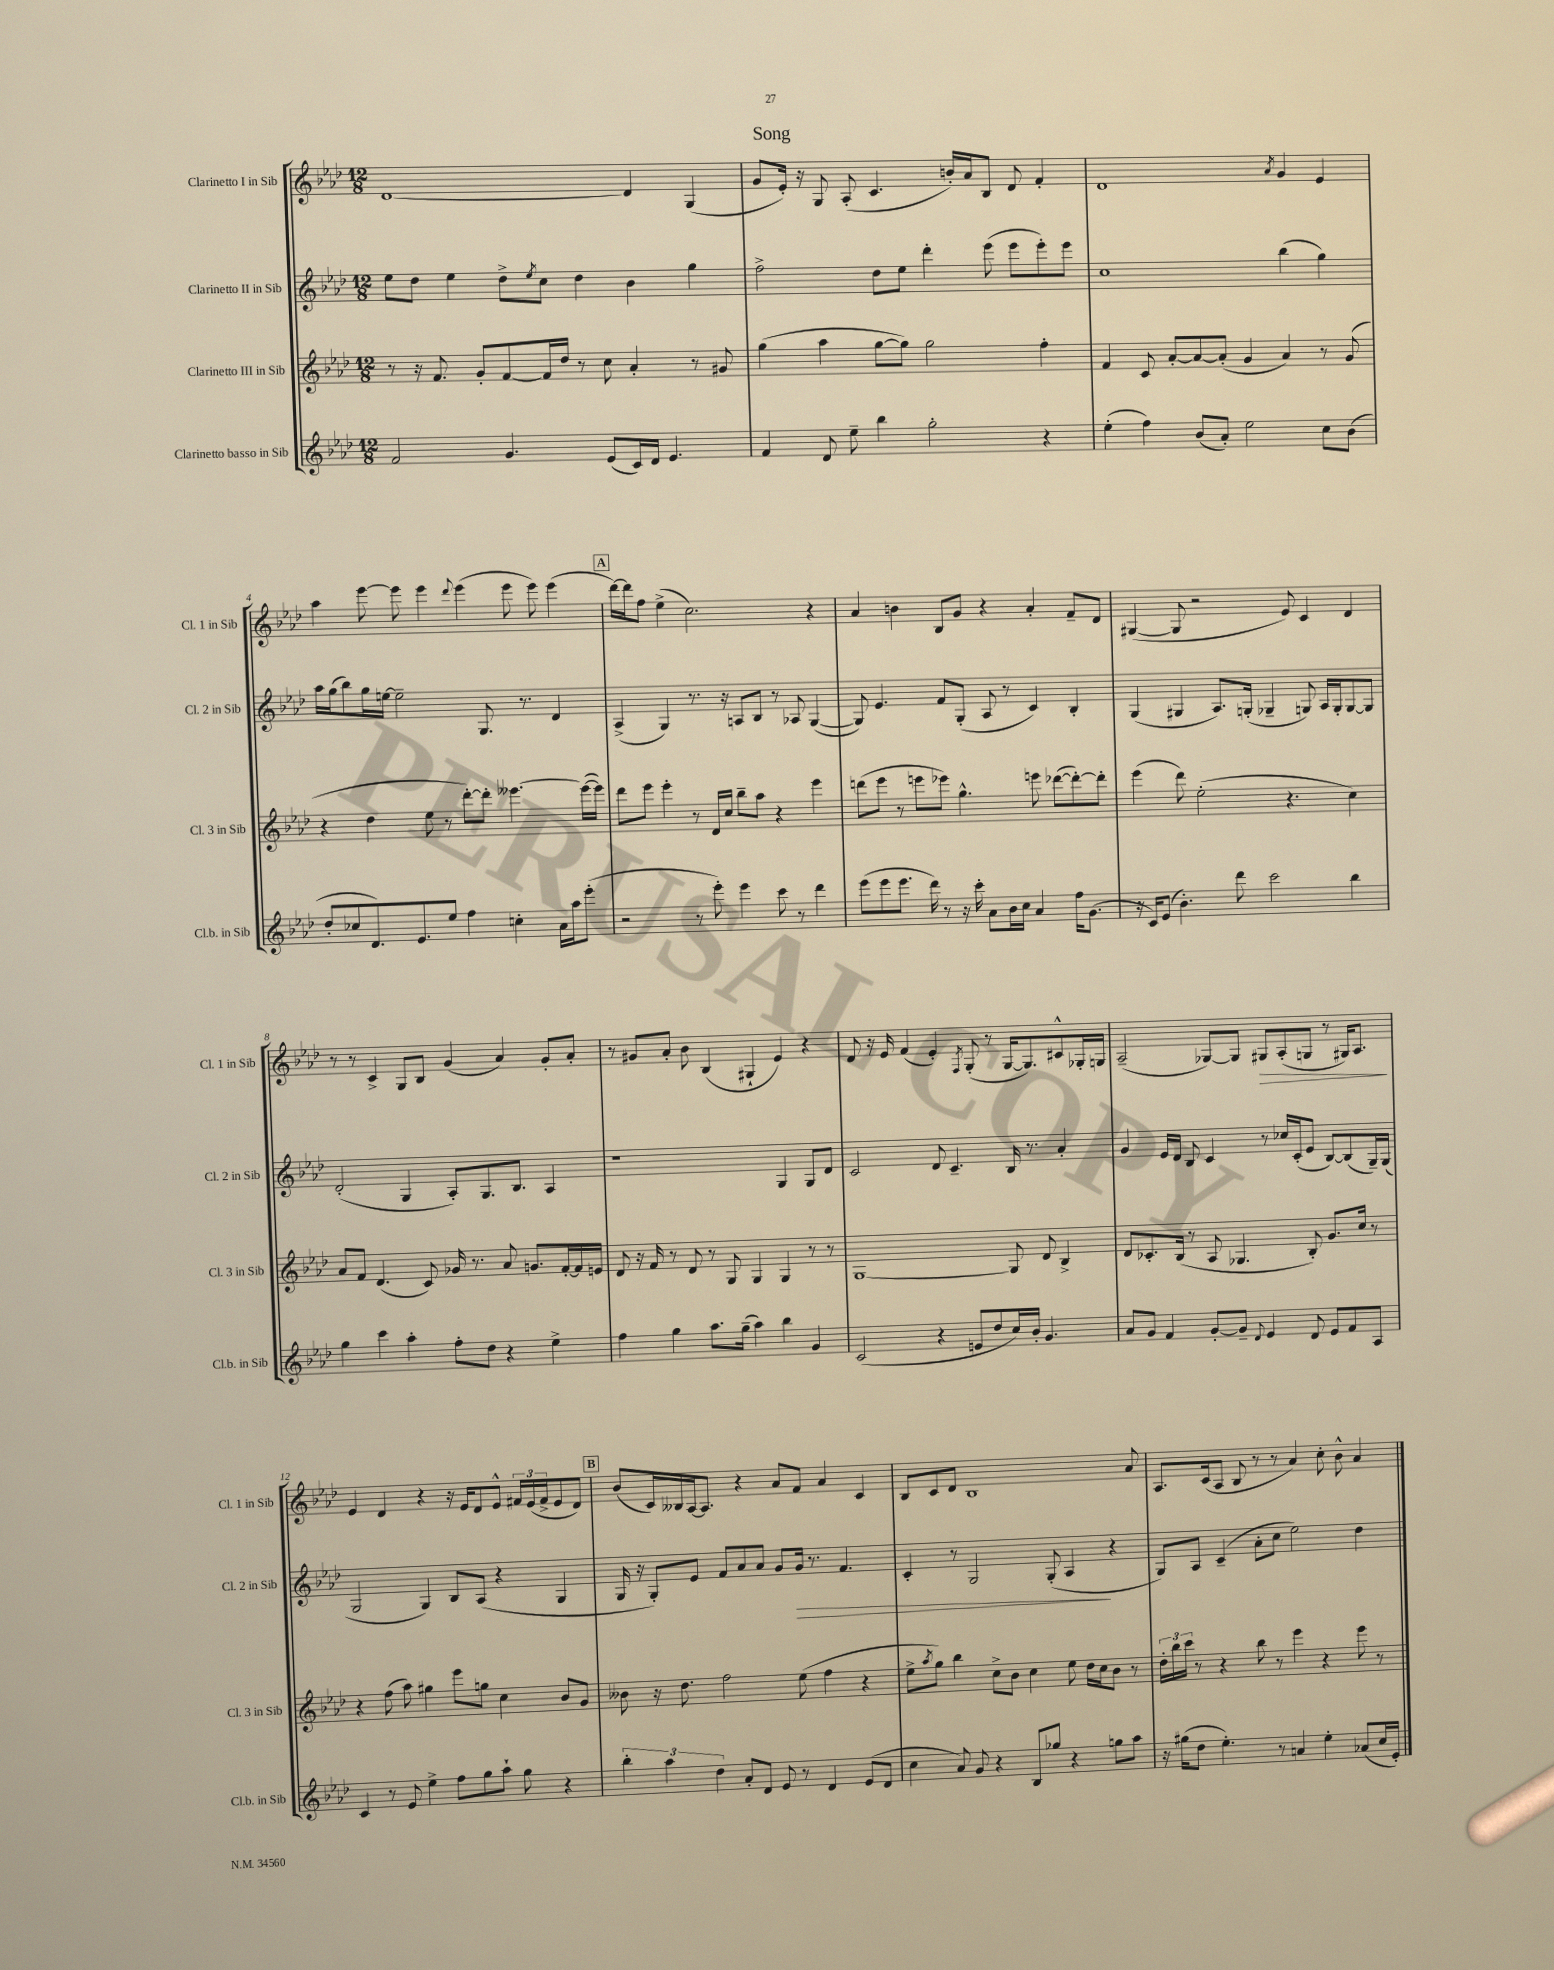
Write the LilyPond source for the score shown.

\header { title = "Song" }
<<
\new StaffGroup <<
\new Staff = "s0" \with { instrumentName = "Clarinetto I in Sib" shortInstrumentName = "Cl. 1 in Sib" } {
    \clef treble \key aes \major \numericTimeSignature \time 12/8
    des'1~ des'4 g4( |
    g'8 ees'16-.) r16 g8 aes8-.( c'4. b'16-.) aes'16 bes8 des'8 f'4-. |
    des'1 \acciaccatura { aes'8 } g'4 ees'4 |
    aes''4 ees'''8~ ees'''8 ees'''4 \appoggiatura { des'''8 } ees'''4( ees'''8 ees'''8) ees'''4( |
    \mark \markup { \box "A" } des'''16~) des'''16 f''8 ees''4->( c''2.) r4 |
    aes'4 b'4 bes8 g'8 r4 aes'4-. f'8-- des'8 |
    gis4~( gis8 r2 ees'8) c'4 des'4 |
    r8 r8 c'4-> g8 bes8 g'4( aes'4) g'8-. aes'8-. |
    r8 gis'8 aes'8-. bes'8 bes4( gis4-! ees'4) r4 |
    des'8 r16 ees'16 f'4( ees'4-.) \acciaccatura { f8 } g8-.( r8 g16~ g8.) cis'8-^ ges16-. g16 |
    aes2--( ges8~) ges8 gis8\> aes8-.( g8 r8 gis16) aes8.\! |
    ees'4 des'4 r4 r16 ees'16 des'8 ees'8-^ \tuplet 3/2 { fis'16 ees'16( fis'16-> } ees'8 des'8) |
    \mark \markup { \box "B" } bes'8( c'16) beses16 aes16~ aes8. r4 aes'8 f'8 aes'4 c'4 |
    bes8 c'8 des'8 bes1 aes'8 |
    aes8. c'16( aes8 bes8 r8 r8 aes'4) c''8-. bes'8-^ aes'4 \bar "|." |
}
\new Staff = "s1" \with { instrumentName = "Clarinetto II in Sib" shortInstrumentName = "Cl. 2 in Sib" } {
    \clef treble \key aes \major \numericTimeSignature \time 12/8
    ees''8 des''8 ees''4 des''8-> \acciaccatura { ees''8 } c''8 des''4 bes'4 g''4 |
    f''2-> des''8 ees''8 des'''4-. ees'''8( ees'''8 ees'''8-.) ees'''8 |
    c''1 bes''4( g''4) |
    aes''16 g''16( bes''8) g''16 e''16~ e''2-- g8. r8. des'4 |
    \mark \markup { \box "A" } aes4->( g4) r8. r16 a8 bes8 r8 aes8 g4~( |
    g8) ees'4. f'8 g8-.( aes8 r8 c'4) bes4-. |
    g4( gis4 aes8.) g16-.( ges4-- g8) aes16 g16-. g8~ g8 |
    des'2-.( g4 aes8-.) g8. bes8. aes4 |
    r1 g4 g8 des'8 |
    c'2 des'8 c'4.-- bes16 r8. aes'4-. |
    g'4 ees'16 des'16 bes8 c'4 r8 ces''16 c'16-.( ees'8 bes8~) bes8( g16--) g16( |
    g2 g4) bes8 aes8( r4 g4 |
    \mark \markup { \box "B" } g16 r16 g8-.) ees'8 f'8 aes'8 aes'8 g'8 g'16\> r8. f'4. |
    c'4-. r8 g2 g8-.( aes4\! r4 |
    g8) aes8 c'4--( aes'8-. c''8 ees''2) des''4 \bar "|." |
}
\new Staff = "s2" \with { instrumentName = "Clarinetto III in Sib" shortInstrumentName = "Cl. 3 in Sib" } {
    \clef treble \key aes \major \numericTimeSignature \time 12/8
    r8 r16 f'8. g'8-. f'8~ f'16 des''16 r8 c''8 aes'4-. r8 gis'8 |
    g''4( aes''4 g''8~ g''8) g''2 f''4-. |
    f'4 c'8 aes'8~-. aes'8~ aes'8-.( g'4 aes'4) r8 g'8( |
    r4 des''4 ees''8 r8 des'''8~-.) des'''8-. eeses'''4.~ eeses'''16~( eeses'''16) |
    \mark \markup { \box "A" } des'''8 ees'''8 ees'''4-. r8 des'16 c''16 bes''8-- aes''8 r4 ees'''4 |
    d'''8( ees'''8 r8 e'''8 ees'''8) g''4.-^ e'''8 des'''8~( des'''8~-.) des'''8-. |
    ees'''4( des'''8) ees''2-.( r4. c''4) |
    aes'8 f'8 des'4.( c'8) ges'16 r8. aes'8 g'8. f'16~-. f'16 e'16 |
    des'8 r16 f'16 r8 des'8 r8 g8 g4 g4 r8 r8 |
    g1~ g8 des'8 bes4-> |
    des'8 ces'8.-. bes16( r8 aes8 ges4. bes8-.) g'8. c''16 r8 |
    r4 f''8( aes''8) gis''4 ees'''8 g''8 c''4 bes'8 g'8 |
    \mark \markup { \box "B" } beses'8 r16 des''8. f''2 ees''8( f''4 r4 |
    ees''8-> \acciaccatura { aes''8 } g''8) bes''4 c''8-> bes'8 c''4 ees''8 des''16 c''16 bes'8 r8 |
    \tuplet 3/2 { des''16-. bes''16 c'''16 } r8 r4 bes''8 r8 ees'''4 r4 ees'''8 r8 \bar "|." |
}
\new Staff = "s3" \with { instrumentName = "Clarinetto basso in Sib" shortInstrumentName = "Cl.b. in Sib" } {
    \clef treble \key aes \major \numericTimeSignature \time 12/8
    f'2 g'4. ees'8( c'16) des'16 ees'4. |
    f'4 des'8 ees''8-- bes''4 g''2-. r4 |
    ees''4-.( f''4) bes'8( aes'8-.) ees''2 c''8 bes'8( |
    des''8-. ces''8 des'8.) ees'8. ees''8 f''4 c''4-. aes'16 aes''16 ees'''8-.( |
    \mark \markup { \box "A" } r2 r8 ees'''8-.) ees'''4 c'''8 r8 des'''4 |
    ees'''8( ees'''8 ees'''8. des'''16) r8 r16 c'''16-. aes'8 bes'16 c''16 aes'4 f''16 g'8.( |
    r16 c'16) ees'8( bes'4.-.) des'''8 c'''2 bes''4 |
    g''4 c'''4 aes''4-. f''8-. des''8 r4 ees''4-> |
    f''4 g''4 aes''8. g''16--( aes''4) bes''4 g'4 |
    c'2( r4 e'8 des''8 c''16) bes'16-. g'4. |
    aes'8 g'8 f'4 g'8~-. g'8-- \appoggiatura { des'8 } ees'4 des'8 ees'8 f'8 aes8 |
    c'4 r8 ees'8 ees''4-> f''8 g''8 aes''8-! g''8 r4 |
    \mark \markup { \box "B" } \tuplet 3/2 { bes''4-. aes''4 des''4 } aes'8-. des'8 ees'8 r8 des'4 ees'8( des'8 |
    c''4 aes'8) g'8 r4 bes8 ges''8 r4 g''8 aes''8 |
    r16 gis''16( des''8 ees''4.-.) r8 a'4 ees''4-. aes'8( c''16 ees'16-.) \bar "|." |
}
>>
>>
